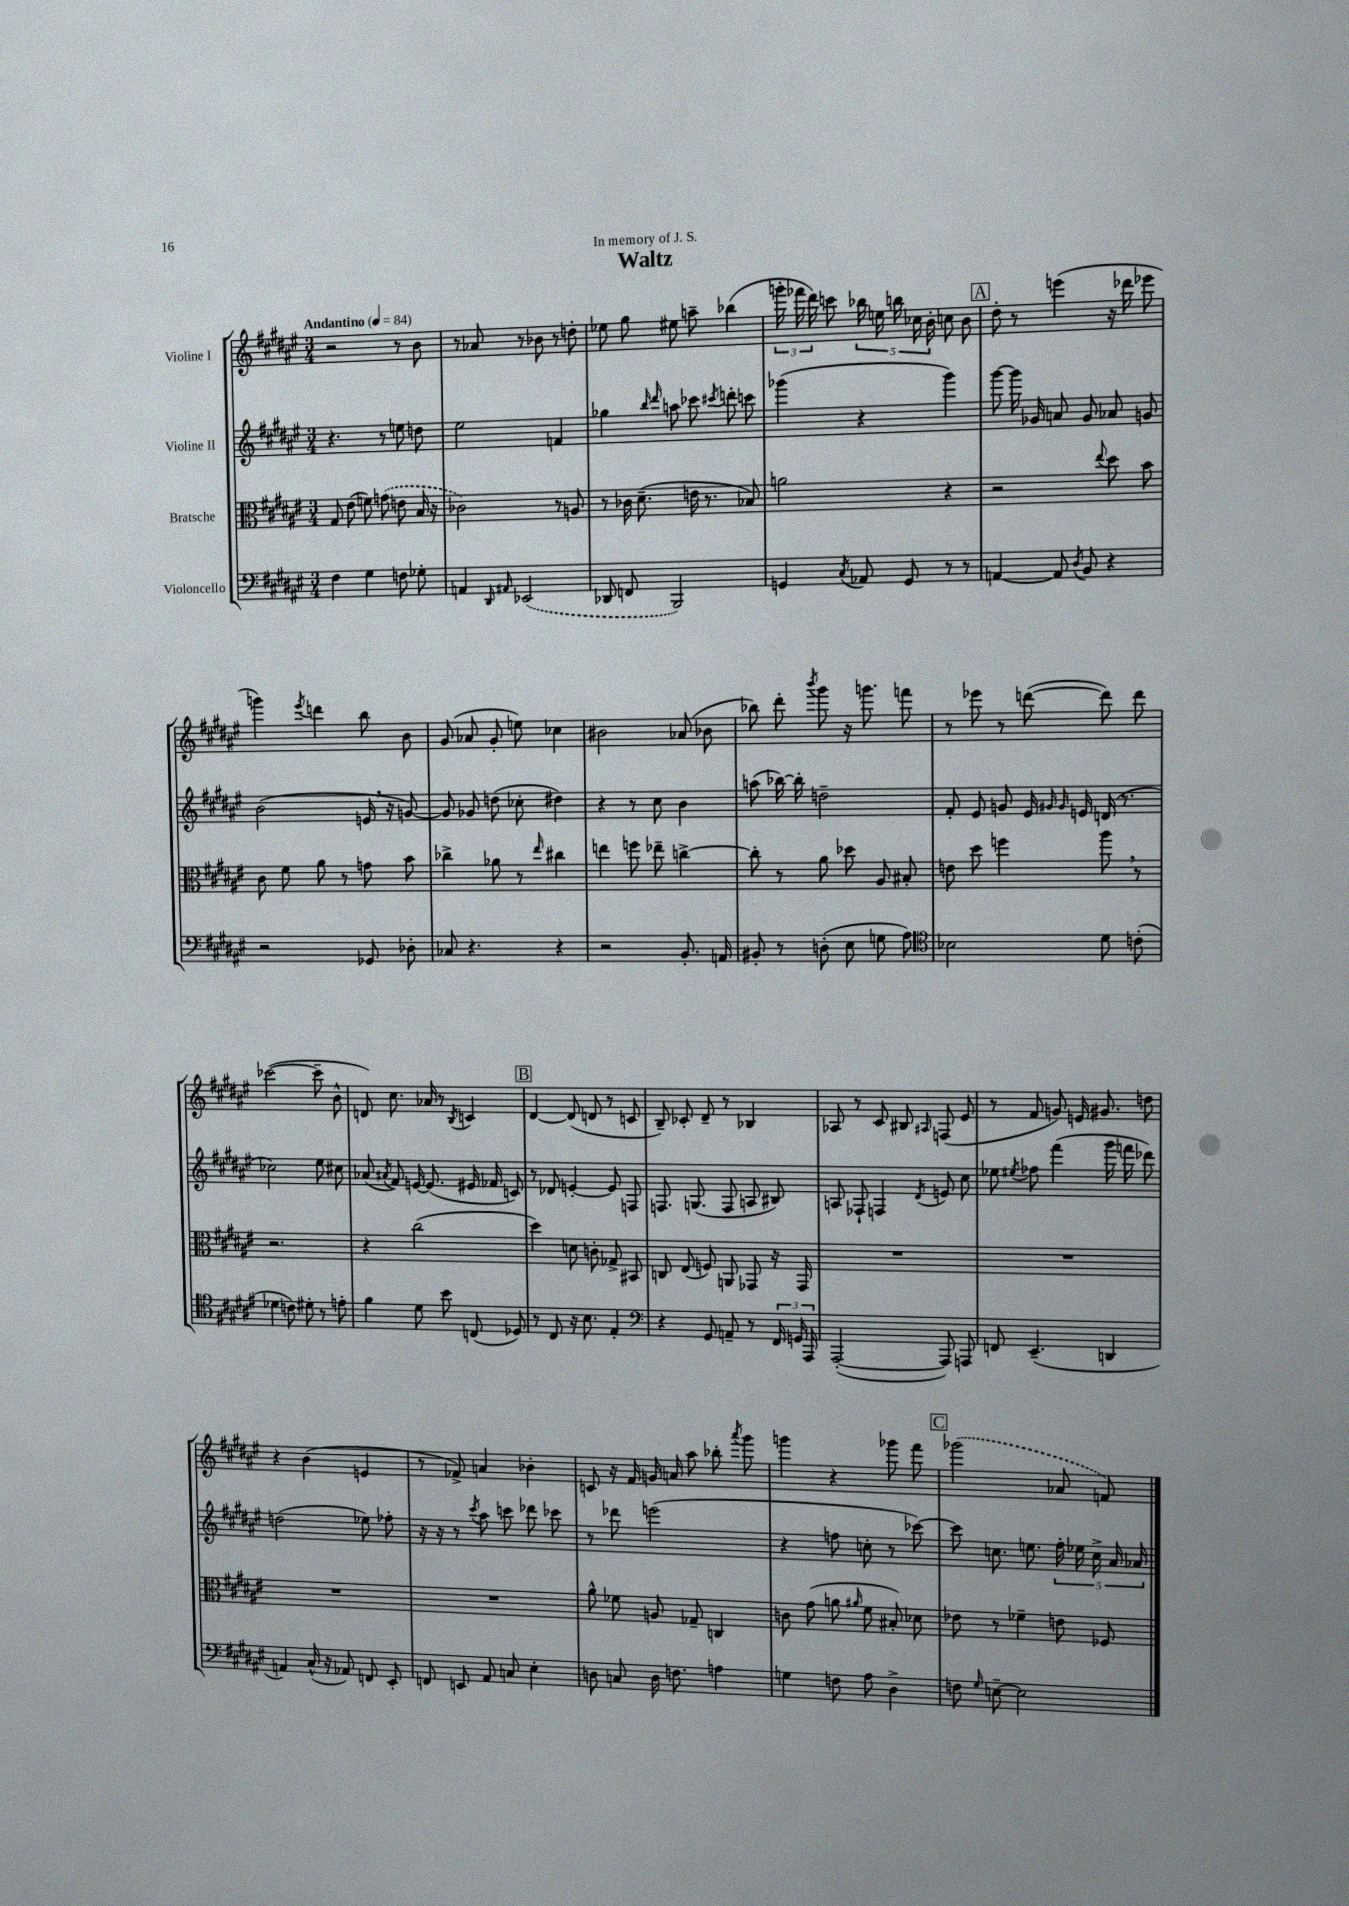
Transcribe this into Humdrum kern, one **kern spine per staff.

**kern	**kern	**kern	**kern
*part4	*part3	*part2	*part1
*staff4	*staff3	*staff2	*staff1
*I"Violoncello	*I"Bratsche	*I"Violine II	*I"Violine I
*clefF4	*clefC3	*clefG2	*clefG2
*k[f#c#g#d#a#e#]	*k[f#c#g#d#a#e#]	*k[f#c#g#d#a#e#]	*k[f#c#g#d#a#e#]
*M3/4	*M3/4	*M3/4	*M3/4
*MM84	*MM84	*MM84	*MM84
=1	=1	=1	=1
!	!	!	!LO:TX:a:B:t=Andantino
4F#\	8G#/	4.r	2r
.	(8e#\	.	.
4G#\	8fn\)	.	.
.	(8gn\	8r	.
8Fn\	8en\	8een\	8r
8G-X'\	16B/	8ddn\	8b\
.	16r	.	.
=2	=2	=2	=2
4AAn/	2c-X\)	2ee#\	8r
.	.	.	8a-X/
16qqDD#/	.	.	.
16qqAA#X/	.	.	.
(2EE-X/	.	.	8r
.	.	.	8b-X\
.	8r	4fn/	8r
.	8An/	.	8ddn'\
=3	=3	=3	=3
8DD-X/	8r	4gg-X\	8ee-X\
8FFn/	16c-X\	.	8gg#\
.	(8.d#~\	.	.
.	.	16qqbb/	.
.	.	16qqddd#/	.
2BBB/)	.	8aan\	8ee#X\
.	16en\	8ccc-X\	8aan~\
.	8.r	.	.
.	.	8qccc#X/	.
.	.	8dddn'\	(4bb-X\
.	8B-X/)	8cccn\	.
=4	=4	=4	=4
4GGn/	2an\	(4ggg-X\	24gggn'\
.	.	.	24fff-X\
.	.	.	24ddd#\)
.	.	.	8cccn\
8qC#/	.	.	.
8AA-X/	.	4r	20bb-X\
.	.	.	20een\
.	.	.	20bbn\
8GG/	.	.	.
.	.	.	20cc-X\
.	.	.	20b'\
8r	4r	4ggg-\)	8ccn\
8r	.	.	8b\
!!LO:REH:place=s1:t=A
=5	=5	=5	=5
[4AAn/	2r	[8ggg#\	8dd#'\
.	.	16ggg#\]	8r
.	.	16g-X/	.
8AA/]	.	8an/	(4eeen\
8qD#/	.	.	.
8BB/	.	8g-/	.
.	8qqee#/	.	.
4r	8dd#\	8a-X/	16r
.	.	.	16ddd-X\
.	8b\	8gn/	8eee-X\
!!LO:LB:g=z
=6	=6	=6	=6
2r	8c#\	(2b\	4gggn\)
.	8f#\	.	.
.	.	.	8qeee#/
.	8a#\	.	4dddn\
.	8r	.	.
8GG-X/	8gn\	16en,/	8bb\
.	.	16r	.
8D-X'\	8b\	[8gn/)	8b\
=7	=7	=7	=7
8C-X/	4cc-X^\	8g/]	(8g#/
4.r	.	8g-X/	8a-X/
.	8a-X\	(8ddn\	8g#'/
.	8r	8cc-X'\	8een\)
.	16qqee#/	.	.
4r	4cc#X\	4dd#X\)	4cc-X\
=8	=8	=8	=8
2r	4een\	4r	2b#X\
.	8ffn\	8r	.
.	8ee-X~\	8cc#\	.
8.BB'/	[4ccn^\	4b\	(8a-X/
.	.	.	8b-X\
16AAn/	.	.	.
=9	=9	=9	=9
8BB#X'/	8cc'\]	(8aan\	8bb-X\)
8r	8r	[16bb-X\)	8ddd#'\
.	.	16bb-'\]	.
.	.	.	8qbbb/
(8Dn'\	8a#\	2ddn~\	8ggg#\
8E#\	8dd-X\	.	16r
.	.	.	8.gggn\
8Gn\	8A#/	.	.
8A#\)	8B#X'/	.	8fffn\
=10	=10	=10	=10
*clefC4	*	*	*
2B-X\	8en\	8f#'/	8r
.	8dd#\	8e#/	8eee-X\
.	4ffn\	8gn/	8r
.	.	16e#/	([8dddn\
.	.	16qqg#X/	.
.	.	16qqg#/	.
.	.	16en/	.
8d#\	8aa#,\	(16dn/	8ddd\])
.	.	8.r	.
(8cn'\	8r	.	8ddd\
!!LO:LB:g=z
=11	=11	=11	=11
4d-X\	2.r	2cc-X\)	([2ccc-X\
8cn\)	.	.	.
8d#X'\	.	.	.
8r	.	8ee#\	8ccc-~\]
8en'\	.	8cc#X\	8b^^\
=12	=12	=12	=12
4f#\	4r	(8a-X/	8dn/)
.	.	8qa#X/	.
.	.	8f#/)	8.cc#\
8d#\	(2cc#\	[16en/	.
.	.	(8.e/]	16a-X/
8b\	.	.	8r
.	.	.	8qB/
(8Cn/	.	16e#X/	4cn/
.	.	16f-X/	.
8D-X/)	.	8cn/)	.
!!LO:REH:place=s1:t=B
=13	=13	=13	=13
8r	4dd#\)	8r	[4d#/
8C#/	.	8d-X/	.
16r	8dn\	[4en'/	(8d#/]
8.B\	.	.	.
.	8cn'\	.	8dn/
4E#'/	8G-X^/	8e/]	8r
.	8BB#X/	8Fn/	8cn/
=14	=14	=14	=14
*clefF4	*	*	*
4r	8Cn/	8.Fn/	8B~/)
.	(8E#/	.	8c-X'/
.	.	(8.Gn/	.
8GG#/	8Fn/)	.	8d#~/
8AAn~/	8AAn/	8F/	8r
8r	8GG-X/	8An/	4B-X/
24FF#/	16r	8B#X/)	.
24GGn/	.	.	.
.	16GG-/	.	.
24AAA#/	.	.	.
=15	=15	=15	=15
([2AAA#'/	2.r	8An/	8A-X/
.	.	8F-X`/	8r
.	.	4Fn/	8c#/
.	.	.	8B#X/
.	.	8qd#/	16qqA#X/
8AAA#/])	.	8en/	(8Fn/
8AAAn/	.	8cc#\	8e#/
=16	=16	=16	=16
8FFn/	2.r	8ee-X\	8r
.	.	8qee#X/	.
(4.EE#~/	.	8ff-X\	8f#/
.	.	(4fff#\	8gn/)
.	.	.	16en/
.	.	.	8.g#X/
4DDn/	.	16ggg#\	.
.	.	16fffn\	.
.	.	8ddd-X\)	8ddn\
!!LO:LB:g=z
=17	=17	=17	=17
4AAn/)	2.r	(2ddn\	4r
(16C#^^/	.	.	(4b\
16r	.	.	.
8AA-X/)	.	.	.
8FFn/	.	8ee-X\)	4en/
8EE#'/	.	8ff-X'\	.
=18	=18	=18	=18
8FFn/	2.r	16r	8r
.	.	16r	.
8EEn/	.	8r	8f-X^/)
.	.	8qccc#/	.
8AA#/	.	8aa#\	4an/
8Cn/	.	8cccn\	.
4E#'\	.	8ddd-X\	4b-X'\
.	.	8ccc-X\	.
=19	=19	=19	=19
8Dn\	8a#^^\	8r	8cn/
8Cn/	8f-X\	8ddd-X\	16r
.	.	.	16f#/
16D\	8An/	(2eeen\	16gn/
8.Fn\	.	.	16an/
.	8G-X~/	.	8aa#\
4An\	4Cn/	.	8bb-X'\
.	.	.	8qaaa#/
.	.	.	8ggg#\
=20	=20	=20	=20
4Gn\	8cn\	4r	4gggn\
.	(8g#\	.	.
8Fn\	8an\	8ffn\	4r
.	16qqa#X/	.	.
8A#\	8f#\	8ccn'\	.
4D#^\	8B#X'/)	8r	8ggg-X\
.	8d-X\	[8ccc-X\)	8fff#\
!!LO:REH:place=s1:t=C
=21	=21	=21	=21
8Fn\	8e-X\	8ccc-\]	(2ggg-X\
16qqG#/	.	.	.
[8En~\	8r	8.ccn\	.
2E\]	4f-X~\	.	.
.	.	8.een\	.
.	8en\	20ff#'\	8a-X/
.	.	20ee-X\	.
.	.	20cc^\	.
.	8F-X/	.	8fn/)
.	.	20a#/	.
.	.	20a-X/	.
==	==	==	==
*-	*-	*-	*-
